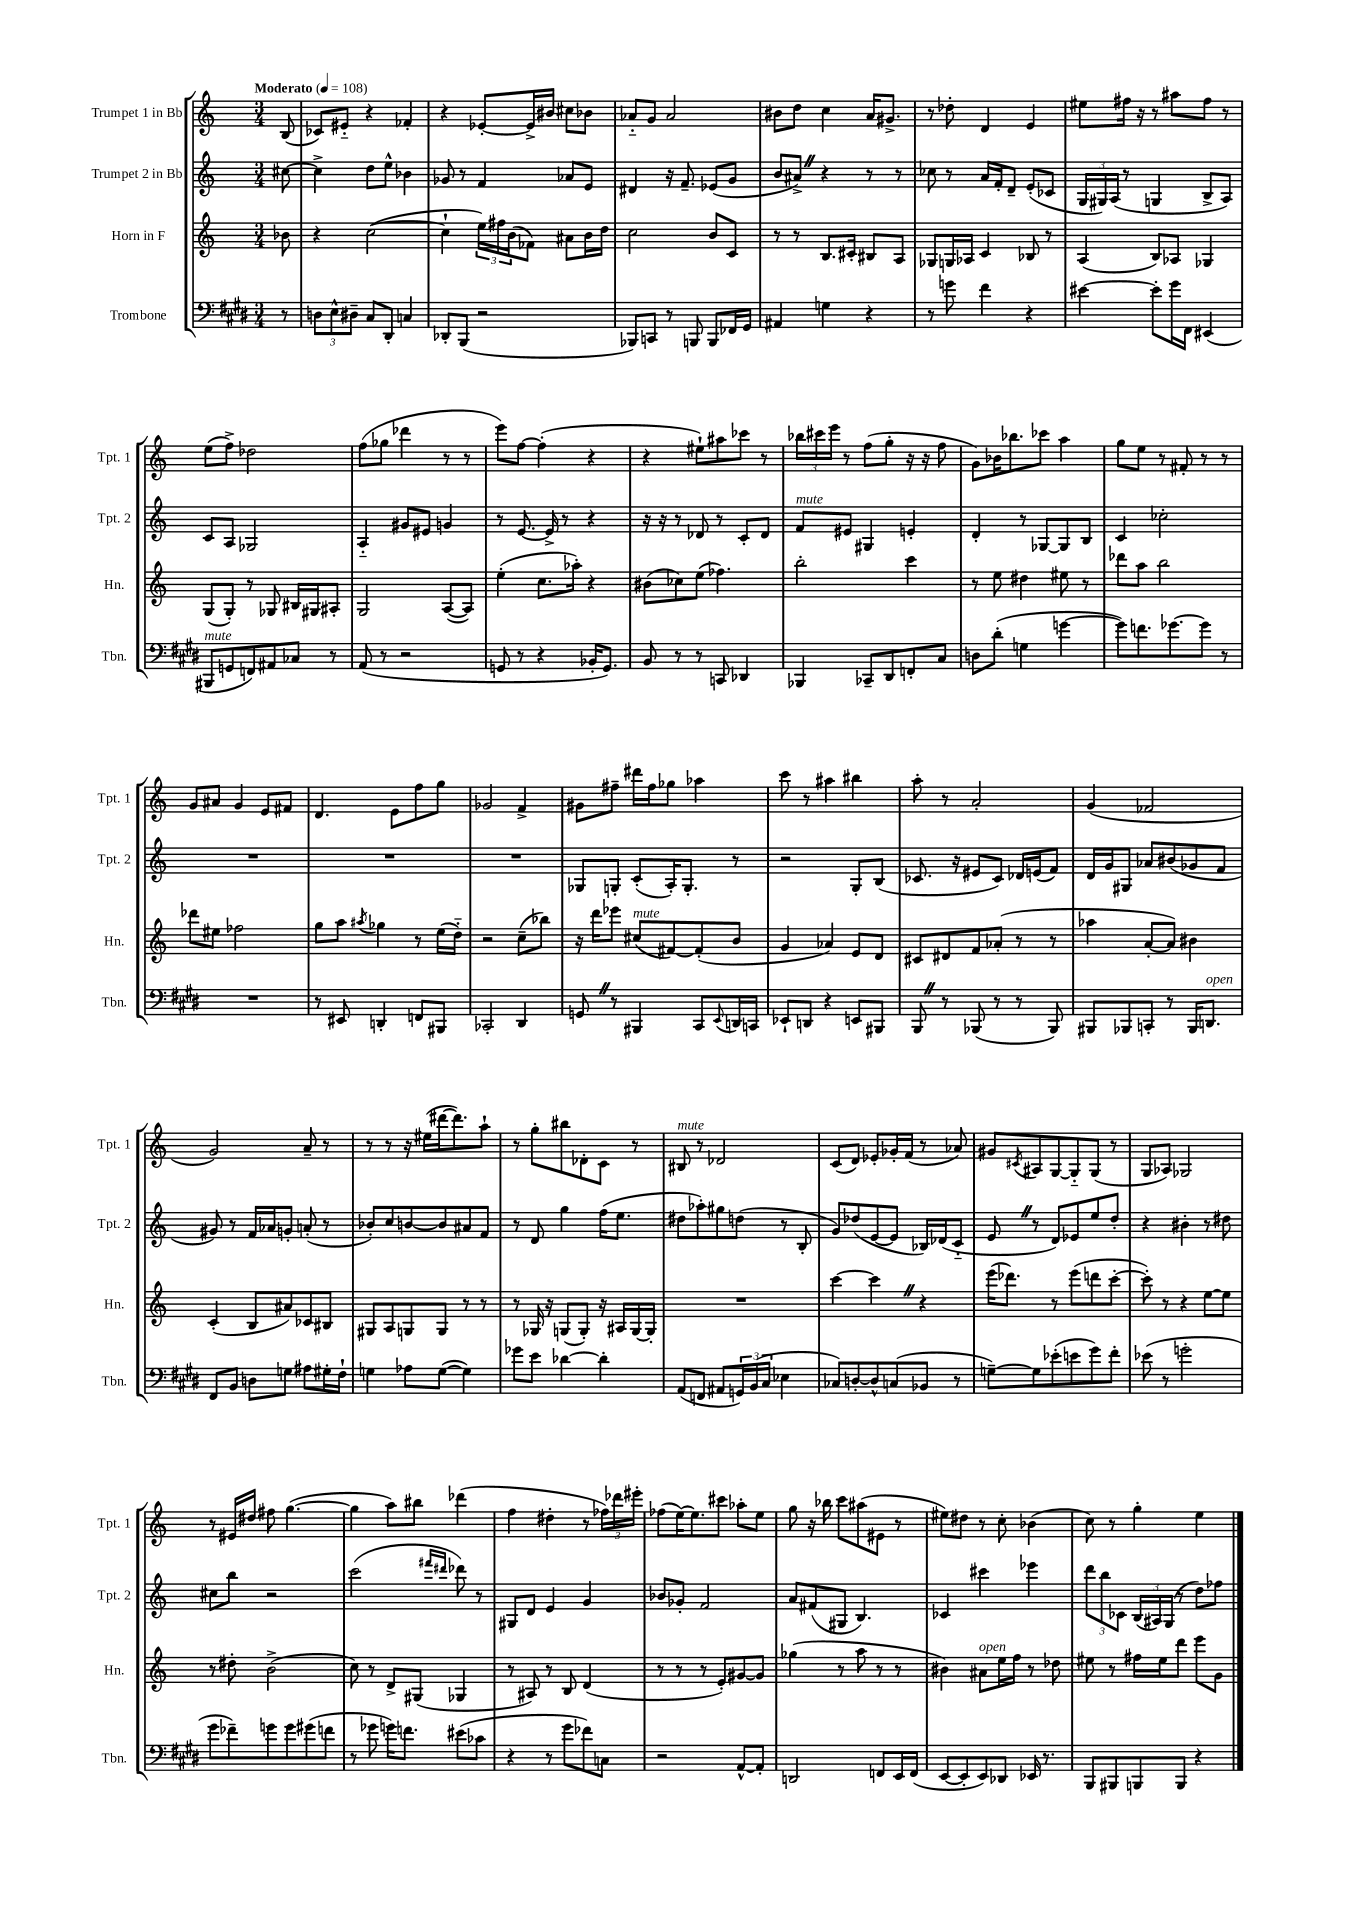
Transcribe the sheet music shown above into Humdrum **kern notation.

**kern	**kern	**kern	**kern
*staff4	*staff3	*staff2	*staff1
*clefF4	*clefG2	*clefG2	*clefG2
*k[f#c#g#d#]	*k[]	*k[]	*k[]
*M3/4	*M3/4	*M3/4	*M3/4
*MM108	*MM108	*MM108	*MM108
8r	8b-	[8cc#	(8B
=	=	=	=
12D	4r	4cc#^]	8c-)
12E^^	.	.	.
.	.	.	8e#'~
12D#~	.	.	.
8C#	([2cc	8dd	4r
8DD#'	.	8ee^^	.
4C	.	4b-	4f-'
=	=	=	=
8DD-'	4cc`]	8g-	4r
(8BBB	.	8r	.
2r	24ee)	4f	[8e-'
.	24ff#	.	.
.	(24b	.	.
.	8f-)	.	16e-^]
.	.	.	16b#
.	8a#	8a-	8cc#
.	16b	8e	8b-
.	16dd	.	.
=	=	=	=
8BBB-)	2cc	4d#	8a-'~
8CC	.	.	8g
8r	.	16r	2a-
.	.	8.f~	.
8BBB	.	.	.
8BBB	8b	(8e-	.
16FF-	8c	8g	.
16GG#	.	.	.
=	=	=	=
4AA#	8r	8b	8b#
.	8r	8a#^)	8dd
4G	8.B	4r	4cc
.	16c#'	.	.
4r	8B#	8r	16a
.	.	.	8.g#^
.	8A	8r	.
=	=	=	=
8r	8G-	8cc-	8r
8g	16G	8r	8dd-'
.	16A-	.	.
4f#	4c	16a	4d
.	.	16f'	.
.	.	8d~	.
4r	8B-	(8e'	4e
.	8r	8c-	.
=	=	=	=
[4e#	(4A	24G	8ee#
.	.	24G#)	.
.	.	(24A	.
.	.	8r	16ff#
.	.	.	16r
8e#']	8B)	4G	8r
16g#	8A-	.	8aa#
16FF#	.	.	.
(4EE#	4G-	8B^	8ff#
.	.	8A)	8r
=	=	=	=
8BBB#	(8G	8c	(8ee
8GG	8G')	8A	8ff^)
8FF)	8r	2G-	2dd-
8AA#	8G-	.	.
8C-	16B#	.	.
.	16G#	.	.
8r	8A#'	.	.
=	=	=	=
(8AA	2G	4A'~	(8ff
8r	.	.	8gg-
2r	.	8g#	4ddd-
.	.	8e#	.
.	([8A	4g	8r
.	8A])	.	8r
=	=	=	=
8GG	(4ee'	8r	8eee)
8r	.	[8.e	[8ff
4r	8.cc	.	(4ff']
.	.	16e^]	.
.	.	8r	.
.	16aa-')	.	.
16BB-'	4r	4r	4r
8.GG)	.	.	.
=	=	=	=
8BB	(8b#	16r	4r
.	.	16r	.
8r	8cc-)	8r	.
8r	(8ee	8d-	8ee#`)
8CC	4.ff-)	8r	8aa#
4DD-	.	8c'	8ccc-
.	.	8d-	8r
=	=	=	=
4BBB-	2bb'	8f	24bb-
.	.	.	24ccc#
.	.	.	24eee
.	.	8e#	8r
8CC-~	.	4G#	(8ff
8DD#	.	.	8gg'
8FF'	4ccc	4e'	16r
.	.	.	16r
8C#	.	.	8ff
=	=	=	=
8D	8r	4d'	8g)
(8d#'	8ee	.	16b-
.	.	.	8.bb-
4G	4dd#	8r	.
.	.	[8G-	8ccc-
[4g	8ee#	8G-]	4aa
.	8r	8B	.
=	=	=	=
8g])	8ddd-	4c	8gg
8.f	8aa	.	8ee
.	2bb	2cc-'	8r
[8.g-	.	.	.
.	.	.	8f#'
8g-]	.	.	8r
8r	.	.	8r
=	=	=	=
2.r	8ddd-	2.r	8g
.	8ee#	.	8a#
.	2ff-	.	4g
.	.	.	8e
.	.	.	8f#
=	=	=	=
8r	8gg	2.r	4.d
8EE#	8aa	.	.
.	8qaa#	.	.
4DD'	4gg-	.	.
.	.	.	8e
8FF	8r	.	8ff
8BBB#	(16ee	.	8gg
.	16dd'~)	.	.
=	=	=	=
2CC-'	2r	2.r	2g-
4DD#	(8cc~	.	4f^
.	8bb-)	.	.
=	=	=	=
8GG	16r	8G-	8g#
.	16ddd	.	.
8r	8eee-	8G'	8ff#~
4BBB#	(8cc#	(8c'	16ddd#
.	.	.	16ff#
.	[8f#)	16A')	8gg-
.	.	8.G'	.
8CC#	(8f#']	.	4aa-
8qqEE	.	.	.
16DD	8b	8r	.
16CC	.	.	.
=	=	=	=
8EE-`	4g	2r	8ccc
8DD	.	.	8r
4r	4a-)	.	4aa#
8EE	8e	8G'	4bb#
8BBB#	8d	(8B	.
=	=	=	=
8BBB	8c#	8.c-	8aa'
8r	8d#	.	8r
.	.	16r	.
(8BBB-	8f	8e#	2a'
8r	(8a-'	8c-)	.
8r	8r	16d-	.
.	.	(16e	.
8BBB-)	8r	8f)	.
=	=	=	=
8BBB#	4aa-	16d	(4g
.	.	16g	.
8BBB-	.	8G#	.
8CC'	[8a'	8a-	2f-
8r	8a])	(8b#	.
16BBB-	4b#	8g-	.
8.DD	.	.	.
.	.	8f	.
=	=	=	=
8FF#	(4c'	8g#)	2g)
8BB	.	8r	.
8D	8B	16f	.
.	.	16a-	.
8G	8a#)	8g'	.
8A#	8c-	(8a'	8a~
16G#'	8B#	8r	8r
16F#`	.	.	.
=	=	=	=
4G	8G#	8b-')	8r
.	8A	8cc	8r
8A-	8G	[8b	16r
.	.	.	(16ee#
([8G	8G	8b]	[16ddd#
.	.	.	8.ddd#])
4G])	8r	8a#	.
.	8r	8f	8aa`
=	=	=	=
8g-	8r	8r	8r
8e	16G-	8d	8gg'
.	16r	.	.
[4d-	(8G	4gg	8bb#
.	8G')	.	8d-'
4d-']	16r	(16ff	8c
.	16A#	8.ee	.
.	[16G	.	8r
.	16G']	.	.
=	=	=	=
(8AA	2.r	8dd#	8B#
8FF	.	8aa-')	8r
8AA#	.	8gg#	2d-
24GG)	.	(8dd	.
(24BB	.	.	.
24C#	.	.	.
4E-	.	8r	.
.	.	8B'	.
=	=	=	=
8C-)	[4ccc	8g)	(8c
[8D'	.	(8dd-	8d)
8D^^]	4ccc]	[8e	8e-'
(8C	.	8e]	16g-'
.	.	.	(16f
8BB-	4r	16B-)	8r
.	.	(16d-	.
8r	.	8c'~	8a-)
=	=	=	=
[8G~)	(16eee	8e	8g#
.	8.ddd-)	.	.
.	.	.	8qc#
8G]	.	8r	8A#
(8e-'	8r	8d)	[8G
8e	(8eee	8e-	8G'~]
8g#)	8ddd	8ee	(8G
8f#'	[8ccc'	8dd'	8r
=	=	=	=
(8e-	8ccc'])	4r	8G
8r	8r	.	8A-)
2g'	4r	4b#'	2G-
.	[8ee	8r	.
.	8ee]	8dd#	.
=	=	=	=
8g#	8r	8cc#	8r
8f-~)	8dd#'	8bb	16e#
.	.	.	16dd#
8g	(2b^	2r	8ff#
8g	.	.	([4.gg
(8g#	.	.	.
8f	.	.	.
=	=	=	=
8r	8cc)	(2ccc	4gg]
8g-	8r	.	.
16g)	8d^	.	8aa)
8.f	.	.	.
.	(8G#	.	8bb#
.	.	16qqfff#	.
.	.	16qqddd#	.
(8e#	4G-	8ddd-)	(4ddd-
8c-	.	8r	.
=	=	=	=
4r	8r	8G#	4ff
.	8A#)	8d	.
8r	8r	4e	4dd#'
8g#	8B	.	.
8f-)	(4d	4g	8r
8C	.	.	24ff-)
.	.	.	24ddd-
.	.	.	24eee#'
=	=	=	=
2r	8r	8b-	(8ff-
.	8r	8g-'	[16ee)
.	.	.	8.ee]
.	8r	2f	.
.	8e')	.	8ccc#
[8AA^^	[8g#	.	8aa-'
8AA']	8g#]	.	8ee
=	=	=	=
2DD	(4gg-	8a	8gg
.	.	(8f#	16r
.	.	.	16bb-
.	8r	8G#	8ccc
.	8aa	4.B)	(8aa#
8FF	8r	.	8e#
16EE	8r	.	8r
(16FF	.	.	.
=	=	=	=
[8EE	4b#)	4c-	8ee#)
8EE']	.	.	8dd#
8EE)	8a#	4ccc#	8r
8DD-	16ee	.	8cc'
.	16ff	.	.
16EE-	8r	4eee-	(4b-
8.r	.	.	.
.	8dd-	.	.
=	=	=	=
8BBB	8ee#	12ddd	8cc)
.	.	12bb	.
8BBB#	8r	.	8r
.	.	12c-	.
8BBB	16ff#	(24B	4gg'
.	.	24A#)	.
.	16ee#	.	.
.	.	(24G	.
8BBB	8ddd	8r	.
4r	8eee	8dd)	4ee
.	8g	8ff-	.
==	==	==	==
*-	*-	*-	*-
